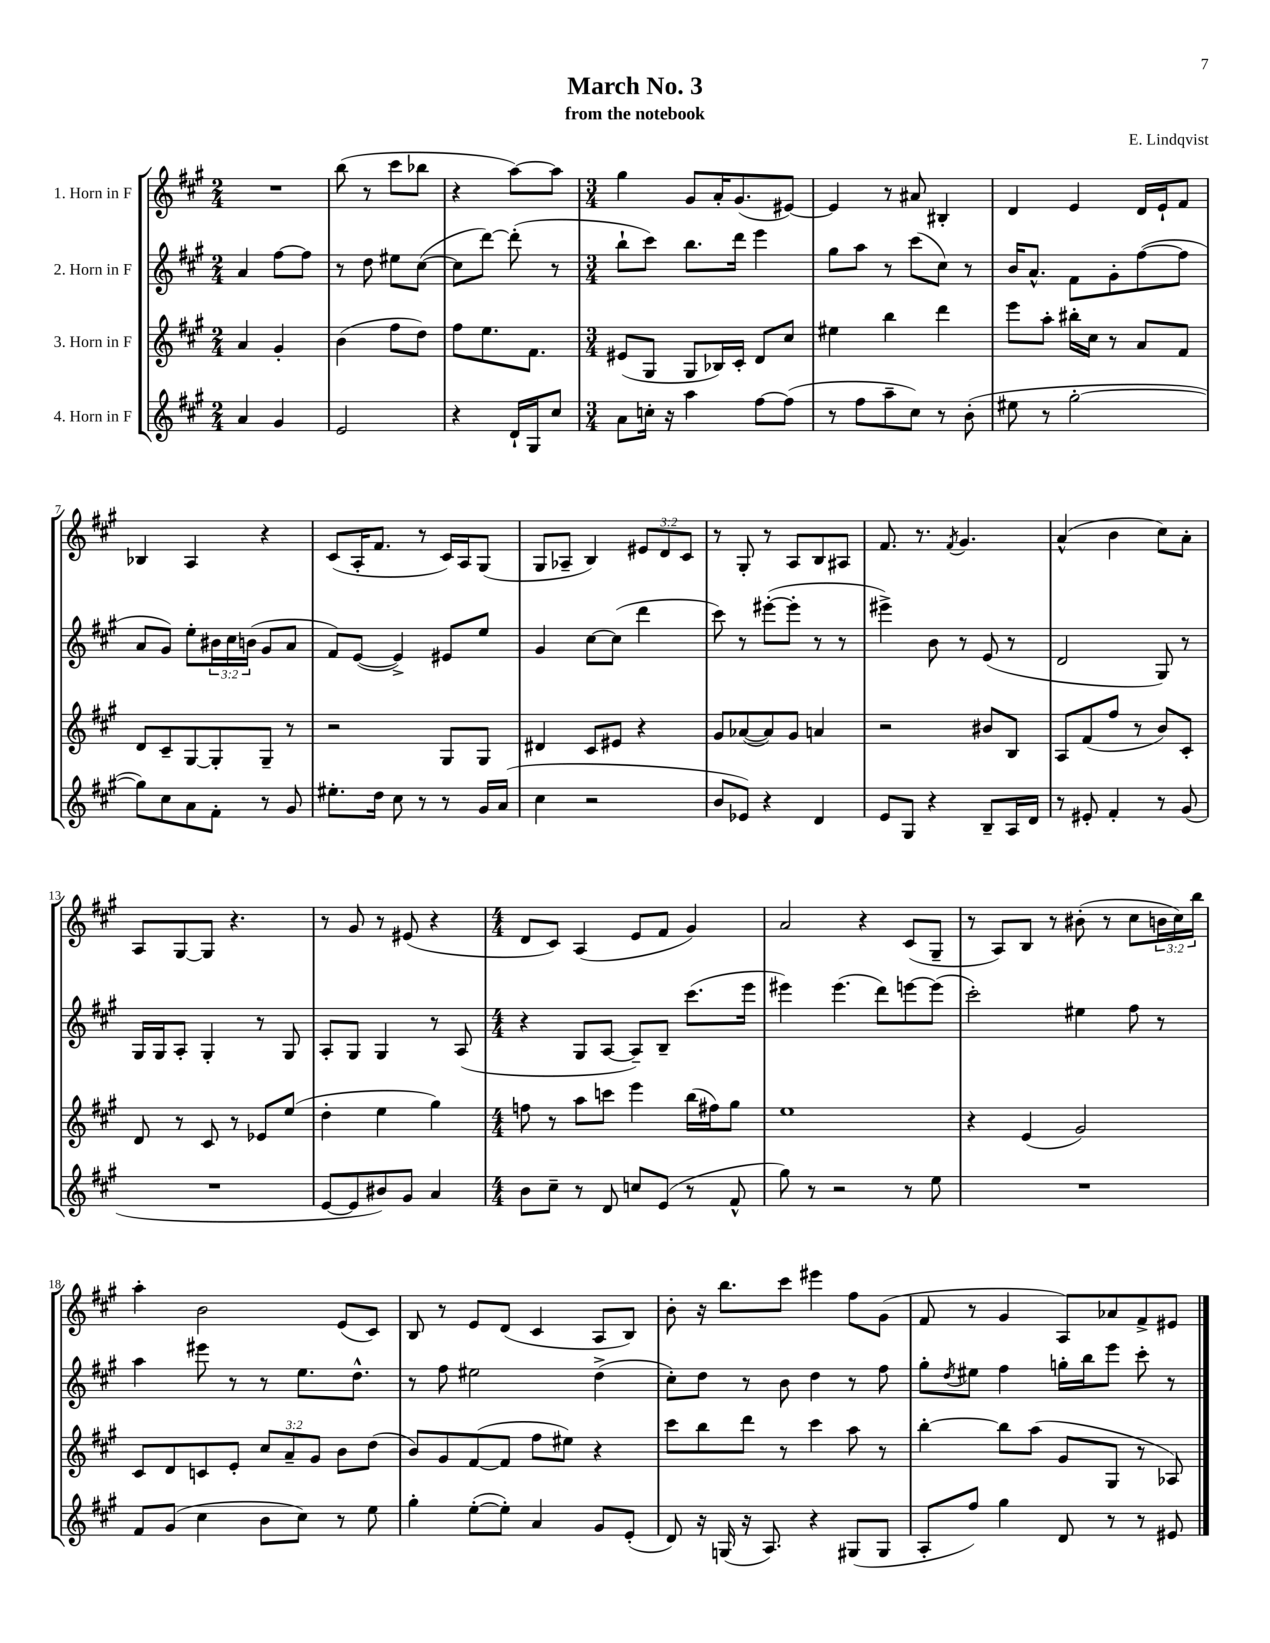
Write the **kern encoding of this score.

**kern	**kern	**kern	**kern
*staff4	*staff3	*staff2	*staff1
*clefG2	*clefG2	*clefG2	*clefG2
*k[f#c#g#]	*k[f#c#g#]	*k[f#c#g#]	*k[f#c#g#]
*M2/4	*M2/4	*M2/4	*M2/4
4a	4a	4a	2r
4g#	4g#'	[8ff#	.
.	.	8ff#]	.
=	=	=	=
2e	(4b	8r	(8bb
.	.	8dd	8r
.	8ff#	8ee#	8ccc#
.	8dd)	([8cc#	8bb-
=	=	=	=
4r	8ff#	8cc#]	4r
.	8.ee	[8ddd)	.
16d`	.	(8ddd']	[8aa)
16G#	8.f#	.	.
8cc#	.	8r	8aa]
=	=	=	=
*M3/4	*M3/4	*M3/4	*M3/4
8a	(8e#	8bb`	4gg#
16cc'	8G#	8ccc#)	.
16r	.	.	.
4aa	8G#	8.bb	8g#
.	16B-)	.	16a'
.	16c#'	16ddd	(8.g#
[8ff#	8d	4eee	.
(8ff#]	8cc#	.	[8e#)
=	=	=	=
8r	4ee#	8gg#	4e#]
8ff#	.	8aa	.
8aa~	4bb	8r	8r
8cc#)	.	(8ccc#	8a#
8r	4ddd	8cc#)	4B#'
(8b'	.	8r	.
=	=	=	=
8ee#	8eee	16b	4d
.	.	8.a^^	.
8r	8aa'	.	.
[2gg#'	16bb#'	8f#	4e
.	16cc#	.	.
.	8r	8g#'	.
.	8a	([8ff#	16d
.	.	.	16e`
.	8f#	8ff#]	8f#
=	=	=	=
8gg#])	8d	8a	4B-
8cc#	8c#~	8g#)	.
8a	[8G#	8ee'	4A
8f#'	8G#']	24b#	.
.	.	24cc#	.
.	.	(24b	.
8r	8G#~	8g#	4r
8g#	8r	8a	.
=	=	=	=
8.ee#'	2r	8f#)	(8c#
.	.	([8e	16A'
16dd	.	.	8.f#
8cc#	.	4e^])	.
8r	.	.	8r
8r	8G#	8e#	16c#)
.	.	.	16A
16g#	8G#	8ee	(8G#
(16a	.	.	.
=	=	=	=
4cc#	4d#	4g#	8G#
.	.	.	8A-~
2r	8c#	[8cc#	4B)
.	8e#	(8cc#]	.
.	4r	4ddd	12e#
.	.	.	12d
.	.	.	12c#
=	=	=	=
8b	8g#	8ccc#)	8r
8e-)	([8a-	8r	8G#'
4r	8a-])	([8eee#'	8r
.	8g#	8eee#']	8A
4d	4a	8r	8B
.	.	8r	8A#
=	=	=	=
8e	2r	4eee#^)	8.f#
8G#	.	.	.
.	.	.	8.r
4r	.	8b	.
.	.	.	8qf#
.	.	8r	4.g#
8B~	8b#	(8e	.
16A	8B	8r	.
16d	.	.	.
=	=	=	=
8r	8A	2d	(4a^^
8e#'	(8f#	.	.
4f#'	8ff#	.	4b
.	8r	.	.
8r	8b)	8G#)	8cc#)
(8g#	8c#'	8r	8a'
=	=	=	=
2.r	8d	16G#	8A
.	.	16G#	.
.	8r	8A'	[8G#
.	8c#	4G#'	8G#]
.	8r	.	4.r
.	8e-	8r	.
.	(8ee	8G#	.
=	=	=	=
[8e	4dd'	8A'	8r
8e]	.	8G#	8g#
8b#)	4ee	4G#	8r
8g#	.	.	(8e#
4a	4gg#)	8r	4r
.	.	(8A	.
=	=	=	=
*M4/4	*M4/4	*M4/4	*M4/4
8b	8ff	4r	8d
8cc#~	8r	.	8c#)
8r	8aa	8G#	(4A
8d	8ccc	[8A	.
8cc	4eee	8A~])	8e
(8e	.	8B~	8f#
8r	(16bb	(8.ccc#	4g#)
.	16ff#)	.	.
8f#^^	8gg#	.	.
.	.	16eee	.
=	=	=	=
8gg#)	1ee	4eee#)	2a
8r	.	.	.
2r	.	(4.eee#	.
.	.	.	4r
.	.	8ddd)	.
8r	.	[8eee	(8c#
8ee	.	(8eee]	8G#~
=	=	=	=
1r	4r	2ccc#')	8r
.	.	.	8A)
.	(4e	.	8B
.	.	.	8r
.	2g#)	4ee#	(8b#'
.	.	.	8r
.	.	8ff#	8cc#
.	.	8r	24b
.	.	.	24cc#)
.	.	.	24bb
=	=	=	=
8f#	8c#	4aa	4aa'
(8g#	8d	.	.
4cc#	8c	8eee#	2b
.	8e'	8r	.
8b	12cc#	8r	.
.	12a~	.	.
8cc#)	.	8.ee	.
.	12g#	.	.
8r	8b	.	(8e
.	.	8.dd^^	.
8ee	(8dd	.	8c#)
=	=	=	=
4gg#'	8b)	8r	8B
.	8g#	8ff#	8r
([8ee'	([8f#	2ee#	8e
8ee'])	8f#]	.	(8d
4a	8ff#	.	4c#
.	8ee#)	.	.
8g#	4r	(4dd^	8A
(8e'	.	.	8B)
=	=	=	=
8d)	8ccc#	8cc#')	8b'
16r	8bb	8dd	16r
(16G	.	.	8.bb
16r	8ddd	8r	.
8.A)	.	.	.
.	8r	8b	8ccc#
4r	4ccc#	4dd	4eee#
(8G#	8aa	8r	8ff#
8G#	8r	8ff#	(8g#
=	=	=	=
8A'	[4bb'	8gg#'	8f#
.	.	8qdd	.
8ff#)	.	8ee#	8r
4gg#	8bb]	4ff#	4g#
.	(8aa	.	.
8d	8g#	16gg'	8A)
.	.	16bb	.
8r	8G#	8eee	8a-
8r	8r	8ccc#'	8f#^
8e#	8A-)	8r	8e#
==	==	==	==
*-	*-	*-	*-
